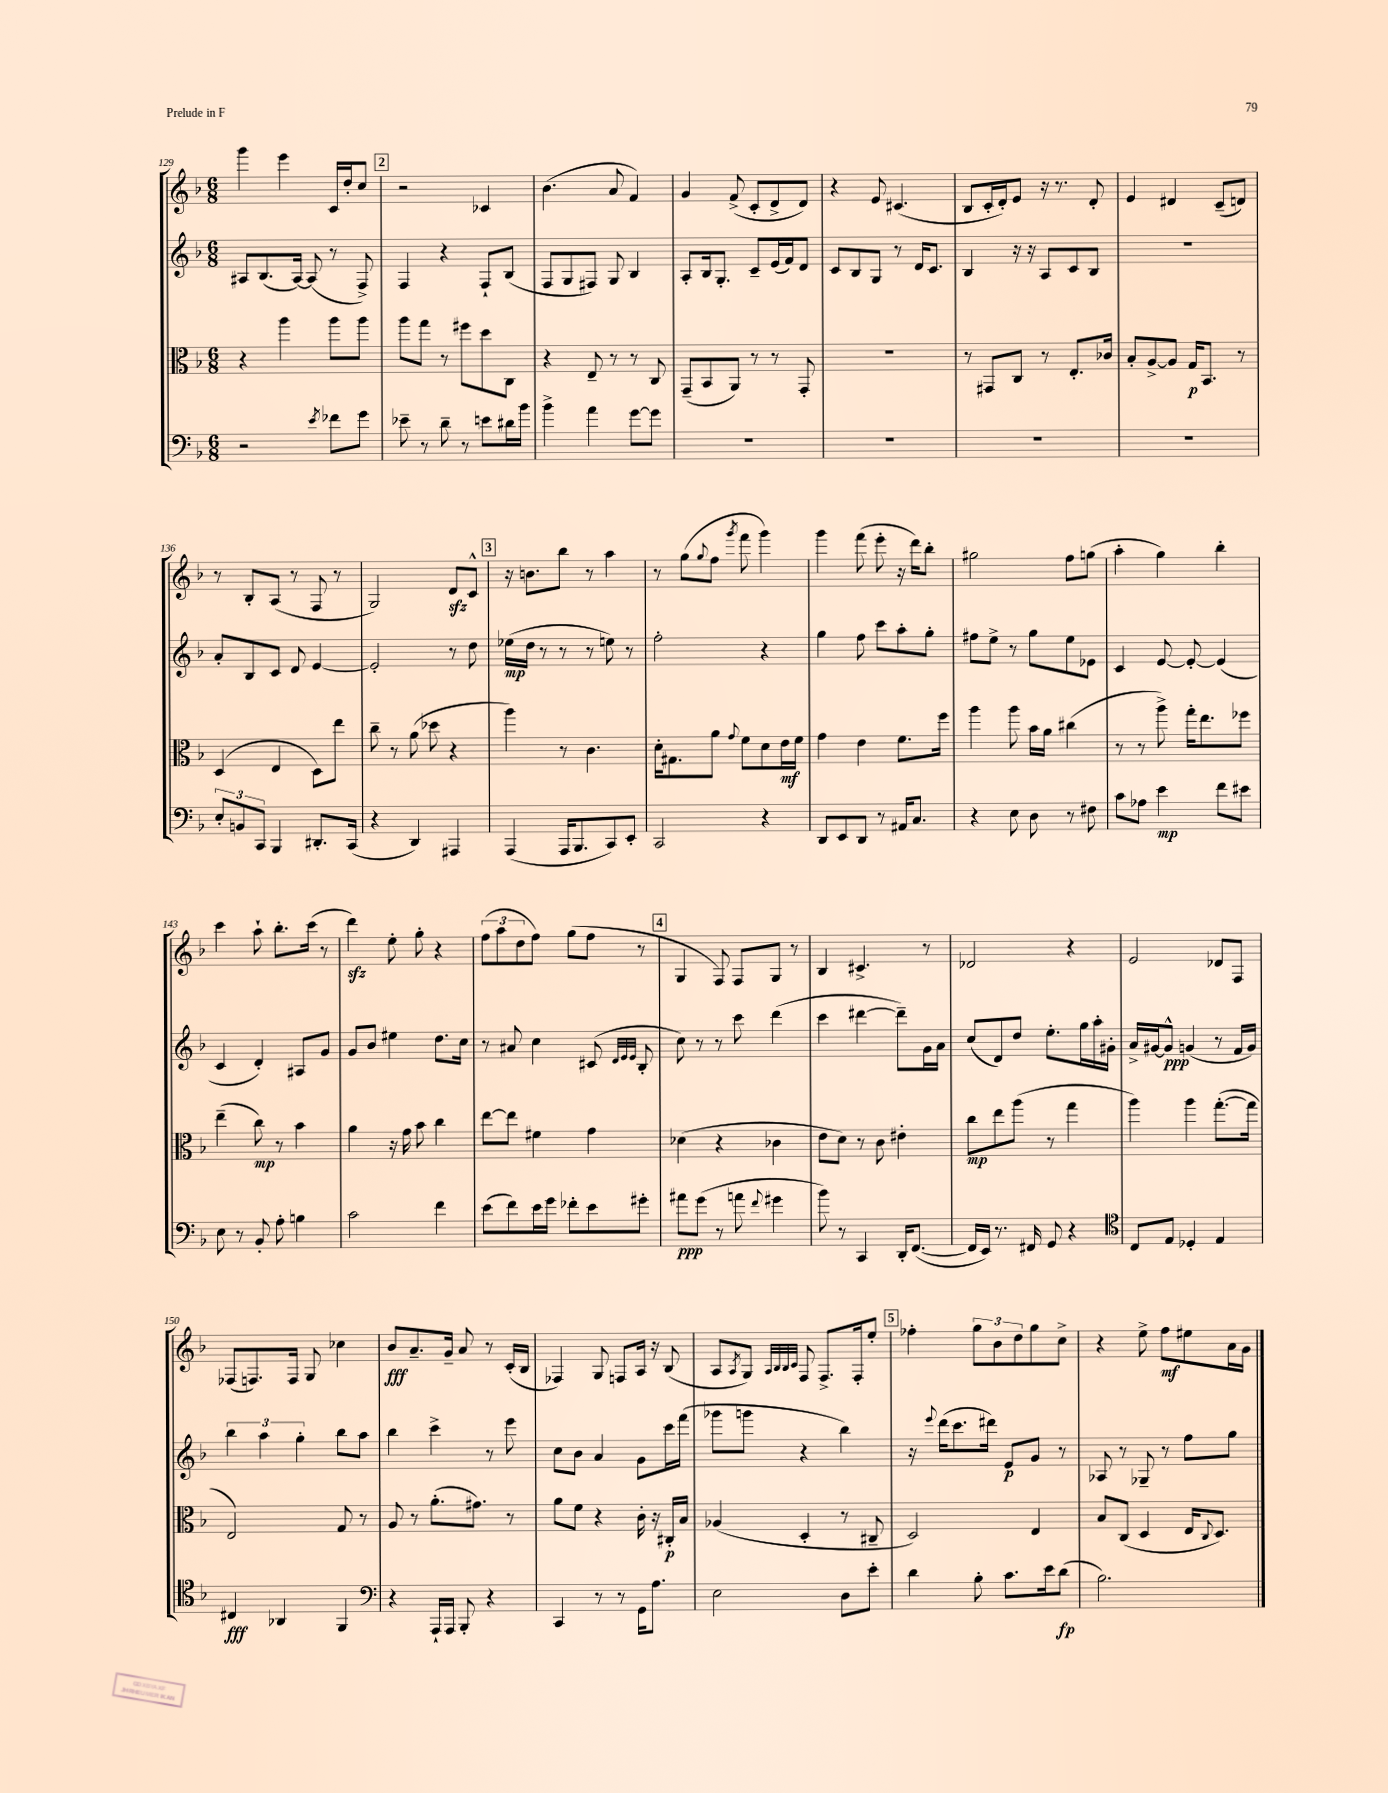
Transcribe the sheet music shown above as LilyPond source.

<<
\new StaffGroup <<
\new Staff = "s0" {
    \clef treble \key f \major \numericTimeSignature \time 6/8
    g'''4 e'''4 c'16 d''16-. c''8 |
    \mark \markup { \box "2" } r2 ces'4 |
    bes'4.( a'8 f'4) |
    g'4 f'8->( c'8-. d'8-> d'8) |
    r4 e'8 cis'4.( |
    bes8 c'16-. d'16-.) e'8 r16 r8. d'8-. |
    e'4 dis'4 c'8--( d'8) |
    r8 bes8-. a8( r8 f8 r8 |
    g2) d'8\sfz c'8-^ |
    \mark \markup { \box "3" } r16 b'8. bes''8 r8 a''4 |
    r8 g''8( \appoggiatura { g''8 } f''8 \acciaccatura { g'''8 } f'''8 g'''4) |
    g'''4 f'''8( e'''8-. r16 d'''16) bes''8-. |
    gis''2 f''8 g''8( |
    a''4-. g''4) bes''4-. |
    c'''4 a''8-! bes''8.-. c'''16( r8 |
    d'''4\sfz) e''8-. g''8-. r4 |
    \tuplet 3/2 { f''8( a''8 d''8 } f''8) g''8( f''8 r8 |
    \mark \markup { \box "4" } g4 f8) f8 g8 r8 |
    bes4 cis'4.-> r8 |
    des'2 r4 |
    e'2 des'8 f8 |
    fes8( f8.) f16 g8 ces''4 |
    bes'8\fff a'8.-- g'16-- a'8 r8 c'16-.( bes16 |
    fes4) g8 f8 a16 r16 bes8( |
    a8 \acciaccatura { a8 } g8) \grace { a32 bes32 bes32 c'32 } f8 f8.-> f16-. e''8-. |
    \mark \markup { \box "5" } fes''4-. \tuplet 3/2 { g''8 bes'8 d''8 } g''8 c''8-> |
    r4 e''8-> f''8\mf eis''8 a'16 g'16 \bar "|." |
}
\new Staff = "s1" {
    \clef treble \key f \major \numericTimeSignature \time 6/8
    ais8 bes8.( ais16~) ais8( r8 f8->) |
    \mark \markup { \box "2" } f4 r4 f8-! bes8( |
    f8 g8 fis8) g8 bes4 |
    a8-. bes16 g8.-. c'8-- e'16( f'16) d'8 |
    c'8 bes8 g8 r8 d'16 c'8. |
    bes4 r16 r16 a8 c'8 bes8 |
    R2. |
    a'8-. bes8 c'8 d'8 e'4~ |
    e'2-. r8 d''8 |
    \mark \markup { \box "3" } ees''16\mp( d''16 r8 r8 r8 e''8) r8 |
    f''2-. r4 |
    g''4 f''8 c'''8 a''8-. g''8-. |
    fis''8 e''8-> r8 g''8 e''8 ees'8 |
    c'4 e'8~ e'8~-. e'4( |
    c'4 d'4-.) ais8 g'8 |
    g'8 bes'8 eis''4 d''8. c''16 |
    r8 ais'8 c''4 cis'8( \grace { d'32 e'32 e'32 } bes8-. |
    \mark \markup { \box "4" } c''8) r8 r8 c'''8 d'''4( |
    c'''4 dis'''4~ dis'''8--) g'16 a'16 |
    c''8( d'8) d''8 e''8.-. g''16 a''16-. gis'16-. |
    a'16-> gis'16~ gis'8-^\ppp g'4( r8 f'16 g'16) |
    \tuplet 3/2 { bes''4 a''4 g''4-. } bes''8 a''8 |
    bes''4 c'''4-> r8 e'''8 |
    c''8 bes'8 a'4 g'8 c'''16 f'''16( |
    ges'''8 g'''8 r4 bes''4) |
    \mark \markup { \box "5" } r16 \appoggiatura { e'''8 } d'''16( c'''8. dis'''16) e'8\p g'8 r8 |
    aes8 r8 ges8-- r8 f''8 g''8 \bar "|." |
}
\new Staff = "s2" {
    \clef alto \key f \major \numericTimeSignature \time 6/8
    r4 a''4 a''8 a''8 |
    \mark \markup { \box "2" } a''8 g''8 r8 fis''8 d''8 c8 |
    r4 e8-- r8 r8 c8 |
    g,8--( bes,8 a,8) r8 r8 g,8-. |
    R2. |
    r8 gis,8 c8 r8 e8.-. ces'16 |
    bes8-. a8~-> a8 g16\p bes,8. r8 |
    d4( e4 d8) e''8 |
    c''8-- r8 a'8( des''8 r4 |
    \mark \markup { \box "3" } a''4) r8 c'4. |
    d'16-. gis8. a'8 \appoggiatura { g'8 } f'8 d'8 e'16\mf f'16 |
    g'4 e'4 f'8. f''16 |
    a''4 a''8 bes'16 a'16 cis''4( |
    r8 r8 a''8->) g''16-. e''8. fes''8 |
    e''4--( c''8\mp) r8 bes'4 |
    a'4 r16 g'16 bes'8 c''4 |
    e''8~ e''8 fis'4 g'4 |
    \mark \markup { \box "4" } des'4( r4 ces'4 |
    e'8 d'8) r8 c'8 eis'4-. |
    c''8\mp e''8 a''8( r8 g''4 |
    a''4) a''4 g''8.~-.( g''16 |
    e2) g8 r8 |
    a8 r8 a'8.-.( gis'8.) r8 |
    a'8 f'8 r4 c'16-. r16 cis16-.\p bes16 |
    aes4( d4-. r8 cis8-- |
    \mark \markup { \box "5" } d2) e4 |
    bes8 c8( d4 e16 \appoggiatura { c8 } d8.) \bar "|." |
}
\new Staff = "s3" {
    \clef bass \key f \major \numericTimeSignature \time 6/8
    r2 \acciaccatura { e'8 } fes'8 g'8 |
    \mark \markup { \box "2" } ees'8-- r8 d'8-- r8 e'8 dis'16 bes'16 |
    bes'4-> a'4 g'8~ g'8 |
    R2. |
    R2. |
    R2. |
    R2. |
    \tuplet 3/2 { e8-. b,8 c,8 } bes,,4 dis,8.-. c,16( |
    r4 d,4) ais,,4 |
    \mark \markup { \box "3" } a,,4( a,,16 bes,,8. c,8) e,8-. |
    c,2 r4 |
    d,8 e,8 d,8 r8 ais,16 c8. |
    r4 e8 d8 r8 fis8 |
    c'8 aes8 e'4\mp f'8 eis'8 |
    e8 r8 bes,8-. a8-. b4 |
    c'2 f'4 |
    e'8( f'8) e'16 g'16 fes'8-. e'8 gis'8-. |
    \mark \markup { \box "4" } ais'8\ppp g'8( r8 a'8 \appoggiatura { f'8 } gis'4 |
    bes'8) r8 c,4 d,16-. f,8.~( |
    f,16 e,16) r8. fis,16 g,8 r4 |
    \clef tenor c8 e8 des4-. e4 |
    cis4\fff aes,4 f,4 |
    \clef bass r4 a,,16-! a,,16 bes,,8-. r4 |
    c,4 r8 r8 g,16 a8. |
    e2 d8 e'8-. |
    \mark \markup { \box "5" } d'4 bes8-. c'8. e'16 d'8\fp( |
    bes2.) \bar "|." |
}
>>
>>
\layout { \context { \Score currentBarNumber = #129 } }
